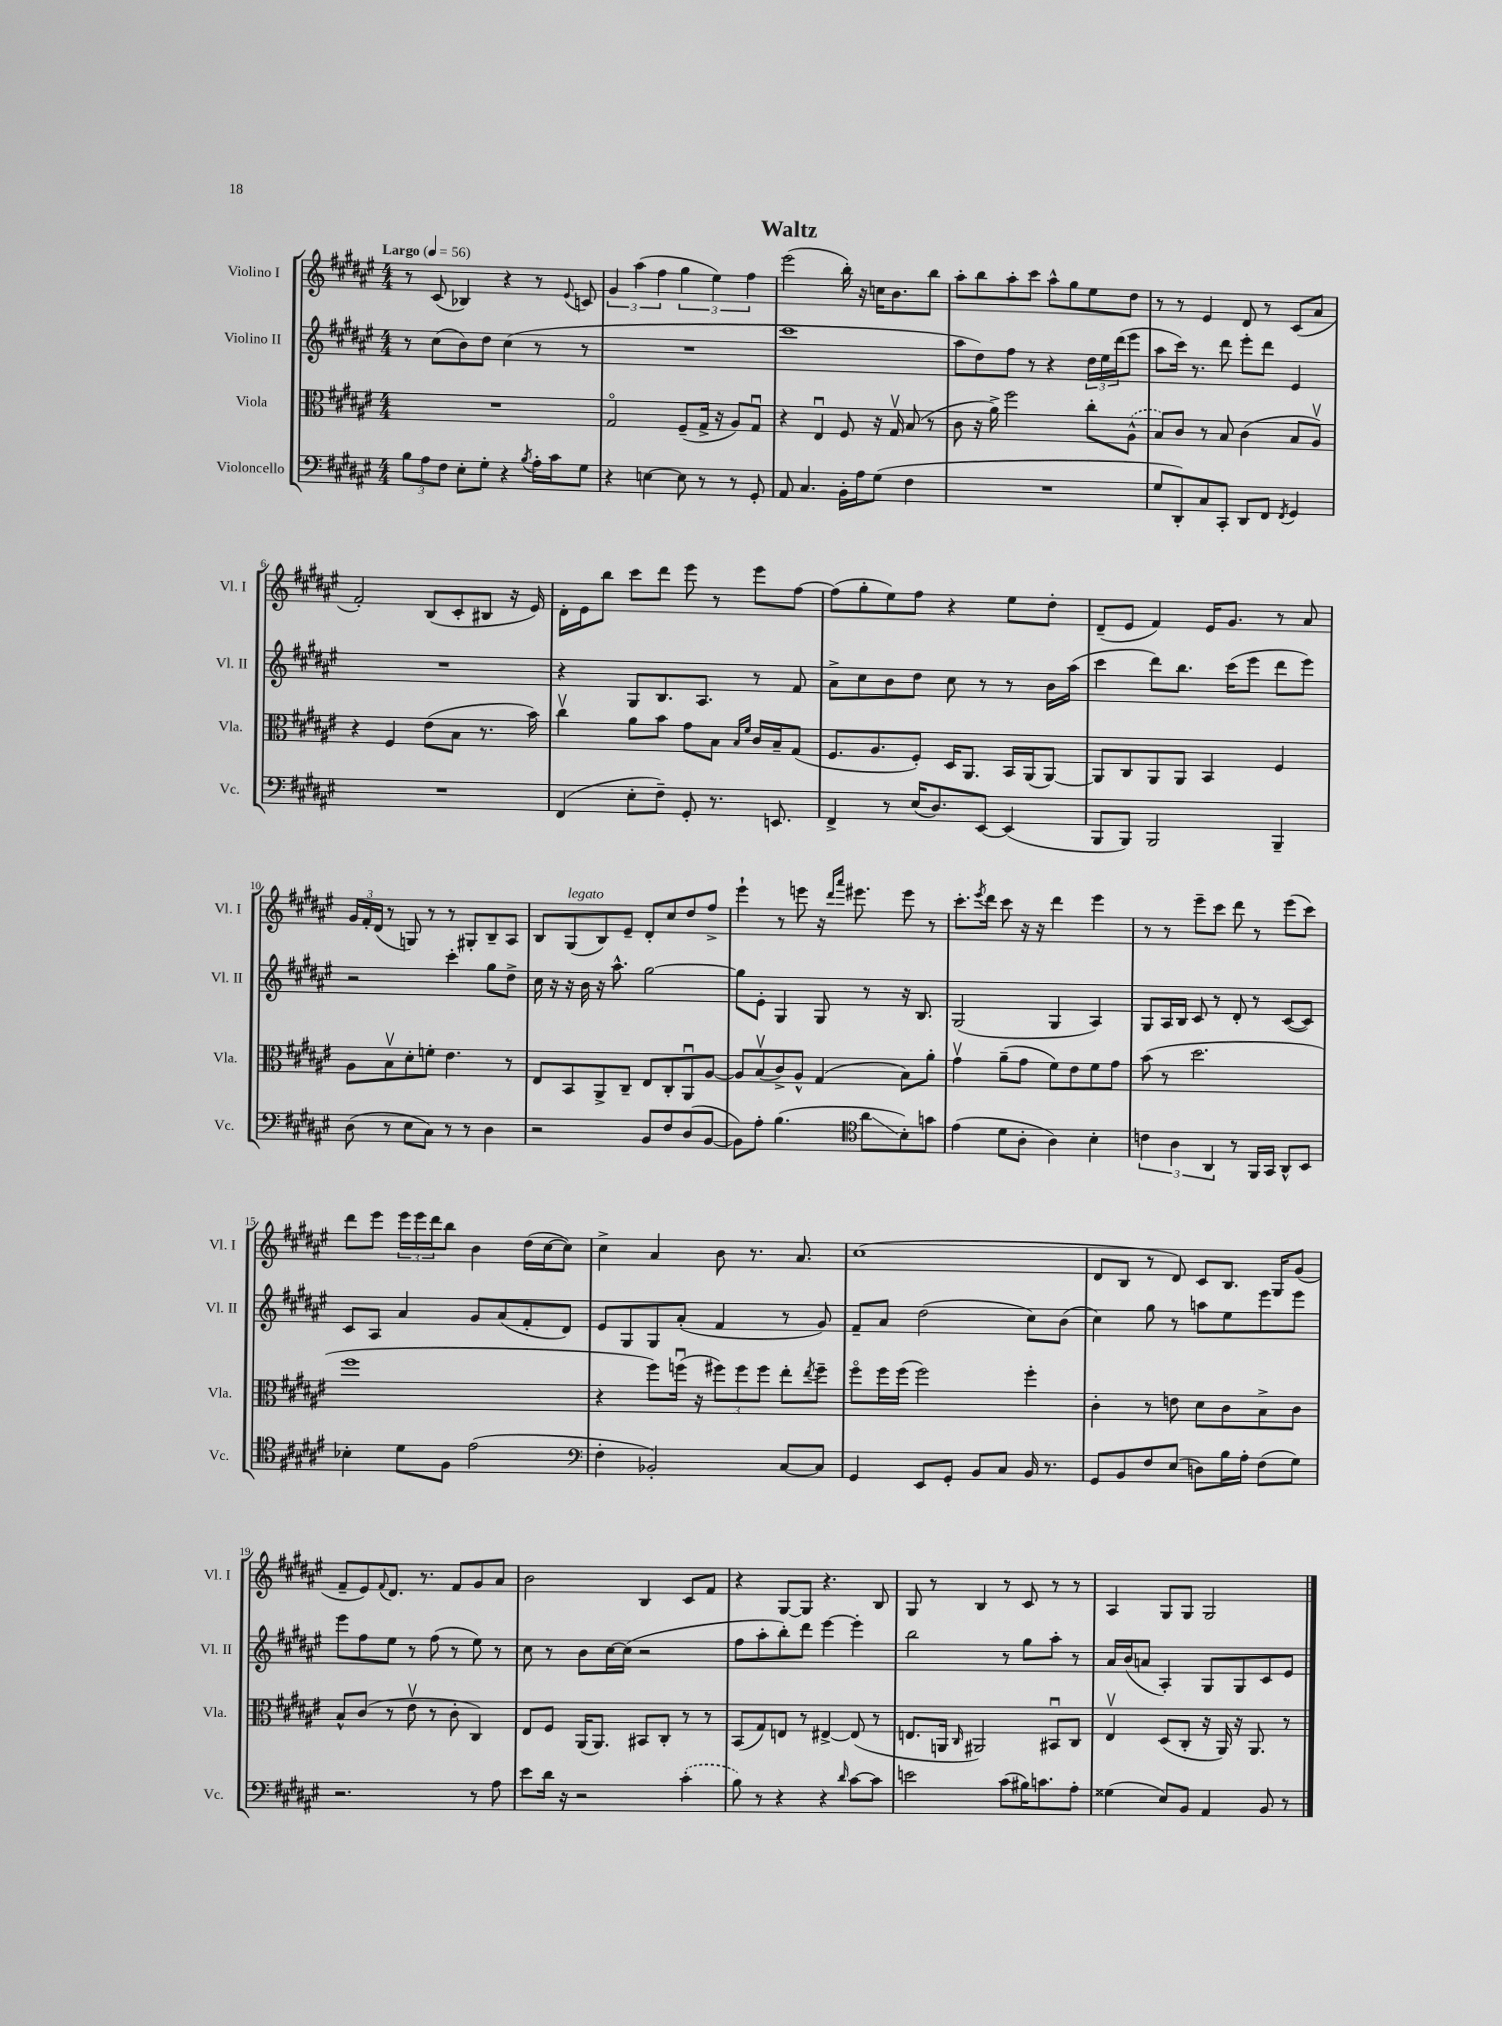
\header { title = "Waltz" }
<<
\new StaffGroup <<
\new Staff = "s0" \with { instrumentName = "Violino I" shortInstrumentName = "Vl. I" } {
    \clef treble \key fis \major \numericTimeSignature \time 4/4 \tempo "Largo" 4 = 56
    r8 cis'8( bes4) r4 r8 \appoggiatura { eis'8 } c'8 |
    \tuplet 3/2 { gis'4 ais''4( fis''4 } \tuplet 3/2 { gis''4 eis''4) fis''4 } |
    eis'''2( b''16-.) r16 c''16 b'8. b''8 |
    ais''8-. b''8 ais''8-. cis'''8 ais''8-^ gis''8 eis''8 dis''8 |
    r8 r8 eis'4 dis'8 r8 cis'8( ais'8 |
    fis'2-.) b8( cis'8-. bis8 r16 eis'16) |
    dis'16-. eis'16 b''8 cis'''8 dis'''8 eis'''8 r8 eis'''8 fis''8~ |
    fis''8( gis''8-. eis''8) fis''8 r4 eis''8 dis''8-. |
    dis'8--( eis'8 fis'4) eis'16 gis'8. r8 ais'8 |
    \tuplet 3/2 { gis'16 fis'16-. dis'16( } r8 g8) r8 r8 gis8-. b8-- ais8 |
    b8 gis8^\markup { \italic "legato" }( b8) eis'8-- dis'8-. cis''8 dis''8 fis''8-> |
    eis'''4-! r8 e'''8 r16 \grace { dis'''16 ais'''16 } eis'''8. eis'''8 r8 |
    cis'''8.-. \acciaccatura { eis'''8 } dis'''16 cis'''8 r16 r16 dis'''4 eis'''4 |
    r8 r8 eis'''8-- cis'''8 dis'''8 r8 eis'''8( cis'''8) |
    dis'''8 eis'''8 \tuplet 3/2 { eis'''16 eis'''16 dis'''16 } b''8 b'4 dis''16( cis''16~ cis''8) |
    cis''4-> ais'4 b'8 r8. ais'8. |
    cis''1( |
    dis'8 b8 r8 dis'8) cis'8 b8. gis16 gis'8( |
    fis'8-- eis'8) \appoggiatura { fis'8 } dis'8. r8. fis'8 gis'8 ais'8 |
    b'2 b4 cis'8 fis'8 |
    r4 gis8~ gis8 r4. b8 |
    gis8 r8 b4 r8 cis'8 r8 r8 |
    ais4 gis8 gis8 gis2 \bar "|." |
}
\new Staff = "s1" \with { instrumentName = "Violino II" shortInstrumentName = "Vl. II" } {
    \clef treble \key fis \major \numericTimeSignature \time 4/4
    r8 cis''8( b'8) dis''8 cis''4( r8 r8 |
    R1 |
    cis'''1 |
    ais''8 dis''8) fis''8 r8 r4 \tuplet 3/2 { dis''16 eis''16 dis'''16( } eis'''8 |
    ais''8 cis'''16) r8. dis'''8 eis'''8-. dis'''8 eis'4 |
    R1 |
    r4 gis8 b8. ais8. r8 fis'8 |
    ais'8-> cis''8 b'8 dis''8 cis''8 r8 r8 b'16 ais''16( |
    cis'''4 dis'''8) b''8. cis'''16( eis'''8 dis'''8 eis'''8) |
    r2 cis'''4-. gis''8 dis''8-> |
    cis''16 r16 r16 b'16 r16 ais''8.-^ gis''2~ |
    gis''8 eis'8-. gis4 gis8 r8 r16 b8. |
    gis2( gis4 ais4) |
    gis8 ais16 b16 cis'8 r8 dis'8-. r8 cis'8~( cis'8) |
    cis'8 ais8 ais'4 gis'8 ais'8( fis'8-. dis'8) |
    eis'8 gis8 gis8 ais'8-.( fis'4 r8 gis'8) |
    fis'8-- ais'8 dis''2( cis''8) b'8( |
    cis''4) gis''8 r8 a''8 eis''8 eis'''8 eis'''8 |
    eis'''8 fis''8 eis''8 r8 fis''8( r8 eis''8) r8 |
    cis''8 r8 b'8 cis''16~ cis''16( r2 |
    fis''8 ais''8-. b''8-.) dis'''8 eis'''4~ eis'''4-. |
    b''2 r8 gis''8 ais''8-. r8 |
    ais'16 b'16( a'8 ais4-.) gis8 gis8 cis'8 eis'8 \bar "|." |
}
\new Staff = "s2" \with { instrumentName = "Viola" shortInstrumentName = "Vla." } {
    \clef alto \key fis \major \numericTimeSignature \time 4/4
    R1 |
    gis2\flageolet fis8--( gis16-> r16 ais8) gis8\downbow |
    r4 eis4\downbow fis8 r16 gis16\upbow b8( r8 |
    cis'8 r16 ais'16->) fis''2 cis''8-. \once \slurDashed ais8-^( |
    b8) cis'8 r8 b8 cis'4( b8 ais8\upbow) |
    r4 fis4 eis'8( b8 r8. b'16) |
    cis''4\upbow ais'8 b'8 gis'8 b8 \grace { b16 fis'16 } cis'16 b16-- gis8( |
    fis8. ais8. fis8-.) dis16 ais,8. b,16 ais,16( ais,8~) |
    ais,8 cis8 ais,8 ais,8 b,4 fis4 |
    ais8 b8\upbow dis'8-. f'8-. eis'4. r8 |
    eis8 b,8 ais,8-> cis8-- eis8 cis8-. ais,8\downbow ais8~ |
    ais8 b8\upbow( cis'8->) ais8-^ gis4( b8) ais'8-. |
    gis'4\upbow ais'8--( gis'8 fis'8) eis'8 fis'8 gis'8 |
    b'8( r8 dis''2. |
    fis''1 |
    r4 fis''8) f''16\downbow( r16 \tuplet 3/2 { fis''8) fis''8 fis''8 } eis''8-. \acciaccatura { eis''8 } fis''8-- |
    fis''8\flageolet fis''16 fis''16( fis''2) fis''4-. |
    cis'4-. r8 e'8 dis'8 cis'8 b8-> cis'8 |
    b8-^ cis'8( r8 eis'8\upbow r8 cis'8-. cis4) |
    eis8 fis8 ais,16( ais,8.) bis,8 cis8-. r8 r8 |
    b,8( gis8) e8 r8 eis4~-> eis8( r8 |
    e8. a,16 \grace { cis16 } ais,2) bis,8\downbow cis8 |
    eis4\upbow dis8( cis8-. r16 ais,16) r16 ais,8. r8 \bar "|." |
}
\new Staff = "s3" \with { instrumentName = "Violoncello" shortInstrumentName = "Vc." } {
    \clef bass \key fis \major \numericTimeSignature \time 4/4
    \tuplet 3/2 { b8 ais8 fis8 } eis8-. gis8-. r4 \acciaccatura { b8 } ais16-. cis'16 gis8 |
    r4 e4~ e8 r8 r8 gis,8-. |
    ais,8 cis4. b,16-. ais16 gis8( fis4 |
    R1 |
    gis8 dis,8-.) cis8 cis,8-. dis,8 fis,8 \acciaccatura { fis,8 } gis,4 |
    R1 |
    fis,4( eis8-. fis8--) gis,8-. r8. e,8. |
    fis,4-> r8 eis16( dis8.) eis,8~ eis,4( |
    b,,8 b,,8) b,,2 b,,4-- |
    dis8( r8 eis8 cis8) r8 r8 dis4 |
    r2 b,8 fis8 dis8( b,8~ |
    b,8) ais8-. b4.( \clef tenor ais'8\glissando b8-.) g'8 |
    eis'4( dis'8 ais8-. ais4) b4-. |
    \tuplet 3/2 { c'4 ais4 ais,4 } r8 fis,16 gis,16 ais,8-^ b,8 |
    bes4-. dis'8 fis8 eis'2( |
    \clef bass fis4-. bes,2-.) cis8~ cis8 |
    gis,4 eis,8 gis,8-. b,8 cis8 b,16 r8. |
    gis,8 b,8 fis8 eis8( d8) b16 ais16-. fis8( gis8) |
    r2. r8 ais8 |
    eis'8 dis'16 r16 r2 \once \slurDashed cis'4-.( |
    b8) r8 r4 r4 \grace { dis'16 } cis'8~ cis'8 |
    e'2 cis'8( bis16) c'8. ais8-. |
    gisis4( eis8) b,8 ais,4 b,8 r8 \bar "|." |
}
>>
>>
